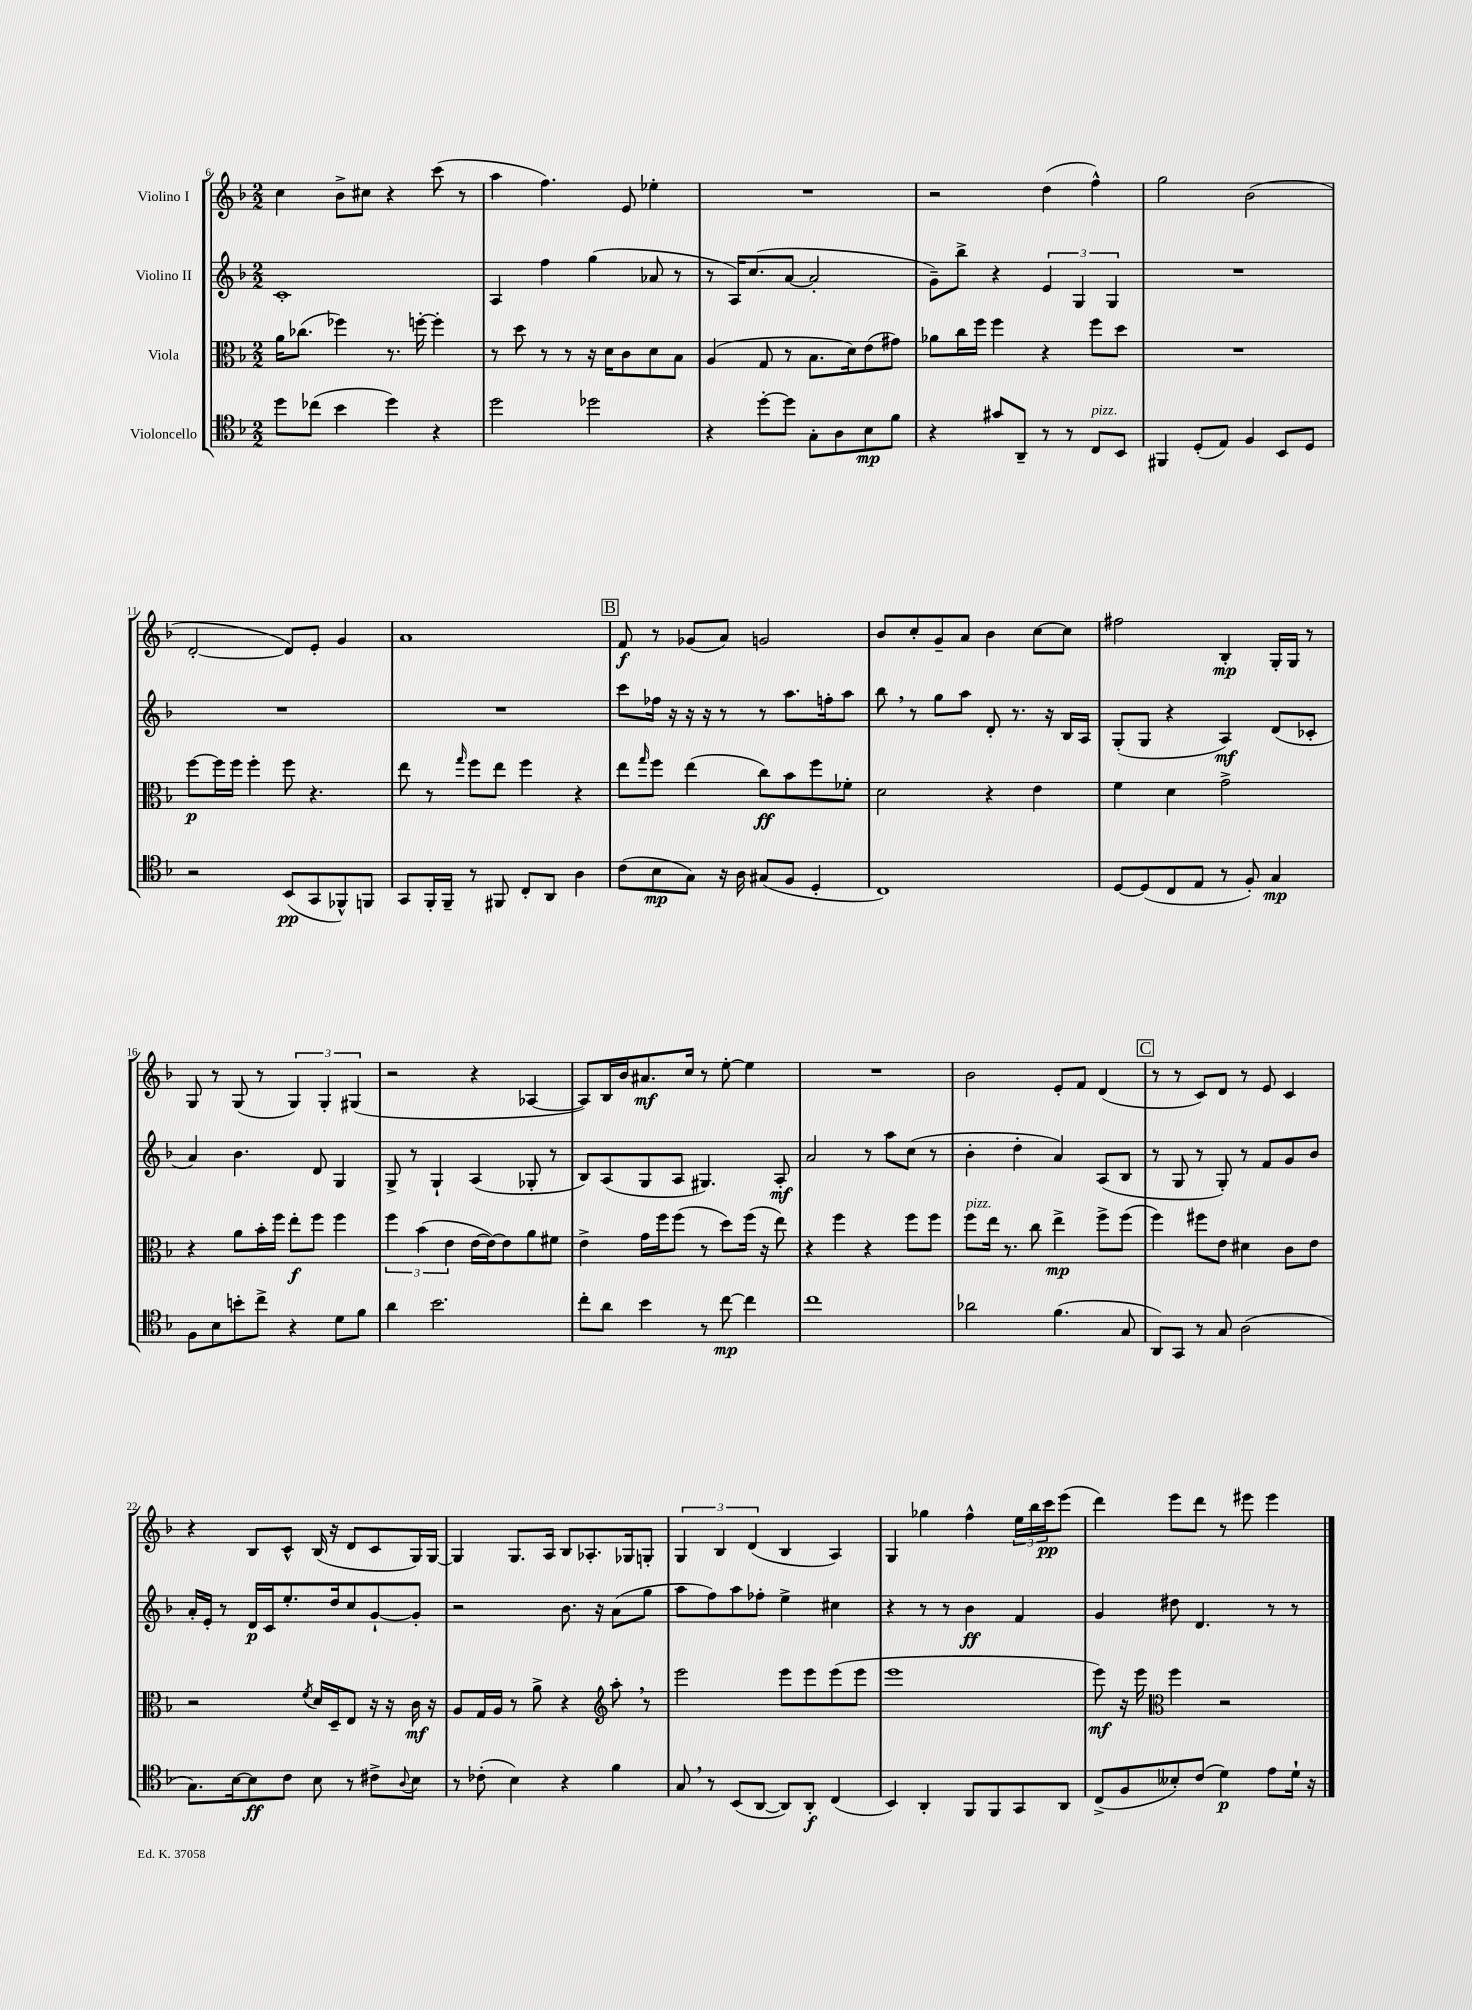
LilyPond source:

<<
\new StaffGroup <<
\new Staff = "s0" \with { instrumentName = "Violino I" } {
    \clef treble \key f \major \numericTimeSignature \time 2/2
    c''4 bes'8-> cis''8 r4 c'''8( r8 |
    a''4 f''4.) e'8 ees''4-. |
    R1 |
    r2 d''4( f''4-^) |
    g''2 bes'2( |
    d'2~-. d'8) e'8-. g'4 |
    a'1 |
    \mark \markup { \box "B" } f'8\f r8 ges'8( a'8) g'2 |
    bes'8 c''8-. g'8-- a'8 bes'4 c''8~ c''8 |
    fis''2 bes4-.\mp g16-. g16 r8 |
    g8 r8 g8( r8 \tuplet 3/2 { g4) g4-. gis4( } |
    r2 r4 aes4~ |
    aes8) bes16 bes'16 ais'8.\mf c''16 r8 e''8~-. e''4 |
    R1 |
    bes'2 e'8-. f'8 d'4( |
    \mark \markup { \box "C" } r8 r8 c'8) d'8 r8 e'8 c'4 |
    r4 bes8 c'8-^ bes16( r16 d'8 c'8 g16) g16~ |
    g4 g8. a16 bes8 aes8.-. ges16 g8-. |
    \tuplet 3/2 { g4 bes4 d'4( } bes4 a4) |
    g4 ges''4 f''4-^ \tuplet 3/2 { e''16 bes''16 c'''16\pp } e'''8( |
    d'''4) e'''8 d'''8 r8 eis'''8 eis'''4 \bar "|." |
}
\new Staff = "s1" \with { instrumentName = "Violino II" } {
    \clef treble \key f \major \numericTimeSignature \time 2/2
    c'1-. |
    a4 f''4 g''4( aes'8 r8 |
    r8 a16) c''8.( a'8~ a'2-. |
    g'8--) bes''8-> r4 \tuplet 3/2 { e'4 g4 g4 } |
    R1 |
    R1 |
    R1 |
    \mark \markup { \box "B" } c'''8 fes''16 r16 r16 r16 r8 r8 a''8. f''16-. a''8 |
    bes''8 \breathe r8 g''8 a''8 d'8-. r8. r16 bes16 a16 |
    g8-.( g8 r4 a4\mf) d'8( ces'8-. |
    a'4) bes'4. d'8 g4 |
    g8-> r8 g4-! a4( ges8-. r8 |
    bes8) a8( g8 a8 gis4.) a8-.\mf |
    a'2 r8 a''8 c''8( r8 |
    bes'4-. d''4-. a'4) a8( bes8 |
    \mark \markup { \box "C" } r8 g8 r8 g8-.) r8 f'8 g'8 bes'8 |
    a'16-. e'16-. r8 d'16\p c'16 e''8.-. d''16 c''8 g'8~-! g'8-. |
    r2 bes'8. r16 a'8( g''8 |
    a''8 f''8) a''8 fes''8-. e''4-> cis''4 |
    r4 r8 r8 bes'4\ff f'4 |
    g'4 dis''8 d'4. r8 r8 \bar "|." |
}
\new Staff = "s2" \with { instrumentName = "Viola" } {
    \clef alto \key f \major \numericTimeSignature \time 2/2
    a'16 ces''8.( fes''4) r8. f''16~-. f''4-. |
    r8 d''8 r8 r8 r16 d'16 c'8 d'8 bes8 |
    a4( g8 r8 bes8. d'16) e'8( gis'8) |
    aes'8 c''16 f''16 f''4 r4 f''8 d''8 |
    R1 |
    f''8~\p f''16 f''16 f''4-. f''8 r4. |
    e''8 r8 \grace { g''16 } f''8 e''8 f''4 r4 |
    \mark \markup { \box "B" } e''8 \grace { g''16 } f''8 e''4( c''8\ff) bes'8 f''8 fes'8-. |
    d'2 r4 e'4 |
    f'4 d'4 g'2-> |
    r4 a'8 bes'16-. f''16 e''8-.\f f''8 f''4 |
    \tuplet 3/2 { f''4 bes'4( e'4 } e'16~ e'16~) e'8 a'8 fis'8 |
    e'4-> g'16 f''16 f''8( r8 d''8) f''16( r16 e''8) |
    r4 f''4 r4 f''8 f''8 |
    f''8^\markup { \italic "pizz." } e''16 r8. c''8 e''4->\mp f''8-> f''8( |
    \mark \markup { \box "C" } f''4) fis''8 e'8 dis'4 c'8 e'8 |
    r2 \acciaccatura { f'8 } d'16 d16-- e8 r16 r16 c'16\mf r16 |
    a8 g16 a16 r8 a'8-> r4 \clef treble a''8-. \breathe r8 |
    e'''2 e'''8 e'''8 e'''8( e'''8 |
    e'''1 |
    e'''8\mf) r16 e'''16 \clef alto f''4 r2 \bar "|." |
}
\new Staff = "s3" \with { instrumentName = "Violoncello" } {
    \clef tenor \key f \major \numericTimeSignature \time 2/2
    d''8 ces''8( bes'4 d''4) r4 |
    d''2 des''2 |
    r4 d''8~-. d''8 g8-. a8 bes8\mp f'8 |
    r4 gis'8 a,8-- r8 r8 c8^\markup { \italic "pizz." } bes,8 |
    fis,4 d8-.( e8) f4 bes,8 d8 |
    r2 bes,8\pp( g,8 fes,8-^) f,8 |
    g,8 f,16-. f,16-- r8 fis,8 c8-. a,8 a4 |
    \mark \markup { \box "B" } c'8( bes8\mp g8) r16 a16 gis8( f8 d4-. |
    c1) |
    d8~ d8( c8 e8 r8 f8-.) g4\mp |
    f8 bes8 b'8-. c''8-> r4 d'8 f'8 |
    a'4 bes'2. |
    c''8-. a'8 bes'4 r8 c''8~\mp c''4 |
    c''1 |
    aes'2 f'4.( g8 |
    \mark \markup { \box "C" } a,8) g,8 r8 g8 a2( |
    g8.) bes16~ bes8\ff c'8 bes8 r8 cis'8-> \appoggiatura { a8 } bes8 |
    r8 ces'8-.( bes4) r4 f'4 |
    g8 \breathe r8 bes,8( a,8~ a,8) a,8-.\f c4( |
    bes,4) a,4-. f,8 f,8 g,8 a,8 |
    c8->( f8 beses8-.) c'8( d'4\p) e'8 d'16-! r16 \bar "|." |
}
>>
>>
\layout { \context { \Score currentBarNumber = #6 } }
